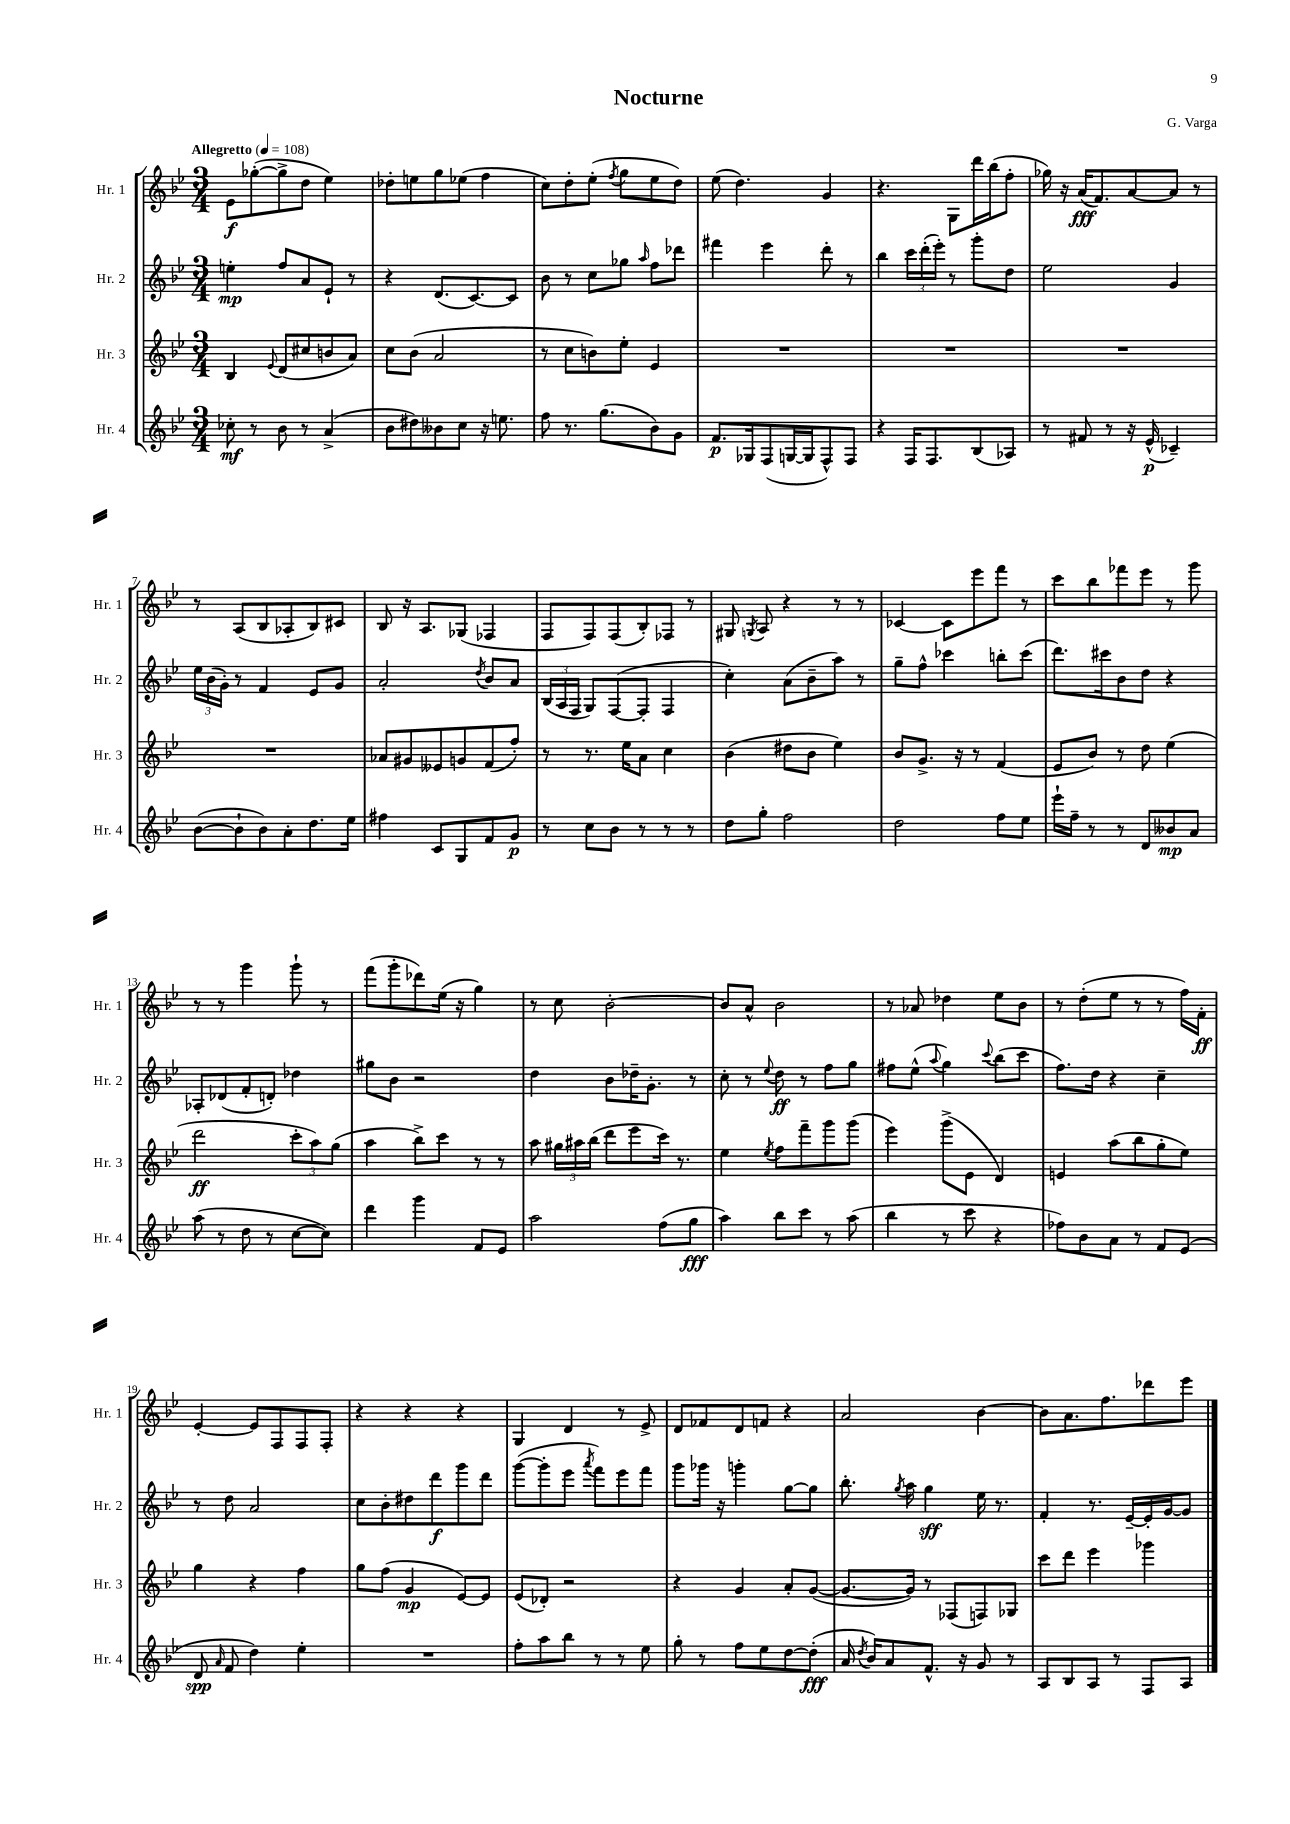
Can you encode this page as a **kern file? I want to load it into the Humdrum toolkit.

**kern	**kern	**kern	**kern
*staff4	*staff3	*staff2	*staff1
*clefG2	*clefG2	*clefG2	*clefG2
*k[b-e-]	*k[b-e-]	*k[b-e-]	*k[b-e-]
*M3/4	*M3/4	*M3/4	*M3/4
*MM108	*MM108	*MM108	*MM108
8cc-'\	4B-/	4ee'\	8e-\L
8r	.	.	([8gg-'\
.	8qqe-/	.	.
8b-\	(8d/L	8ff/L	8gg-^\]
8r	8cc#/	8a/	8dd\J
(4a^/	8b/	8e-`/J	4ee-\)
.	8a/J)	8r	.
=	=	=	=
8b-\L	8cc\L	4r	8dd-'\L
8dd#\)	(8b-\J	.	8ee\
8b--\	2a/	(8.d/L	8gg\
8cc\J	.	.	(8ee-\J
.	.	[8.c/)	.
16r	.	.	4ff\
8.ee\	.	.	.
.	.	8c/]J	.
=	=	=	=
8ff\	8r	8b-\	8cc\L)
8.r	8cc\L	8r	8dd'\
.	8b\)	8cc\L	(8ee-'\J
(8.gg\L	.	.	.
.	.	.	8qff/
.	8ee-'\J	8gg-\J	8gg\L
.	.	16qqaa/	.
8b-\)	4e-/	8ff\L	8ee-\
8g\J	.	8ddd-\J	8dd\J)
=	=	=	=
8.f/L	2.r	4fff#\	(8ee-\
.	.	.	4.dd\)
16G-/k	.	.	.
(8F/	.	4eee-\	.
[16G/L	.	.	.
16G/]J	.	.	.
8F^^/)	.	8ddd'\	4g/
8F/J	.	8r	.
=	=	=	=
4r	2.r	4bb-\	4.r
16F/LK	.	24ccc\LL	.
.	.	(24ddd'\	.
8.F/	.	.	.
.	.	24eee-'\JJ)	.
.	.	8r	8G\L
(8B-/	.	8ggg'\L	16ddd\L
.	.	.	(16bb-\J
8A-/J)	.	8dd\J	8ff'\J
=	=	=	=
8r	2.r	2ee-\	16gg-\)
.	.	.	16r
8f#/	.	.	(16a/LK
.	.	.	8.f/)
8r	.	.	.
16r	.	.	[8a/
(16e-^^/	.	.	.
4c-~/)	.	4g/	8a/]J
.	.	.	8r
=	=	=	=
([8b-\L	2.r	24ee-\LL	8r
.	.	(24b-\	.
.	.	24g'\JJ)	.
8b-`\]	.	8r	(8A/L
8b-\)	.	4f/	8B-/
8a'\	.	.	8A-'/
8.dd\	.	8e-/L	8B-/)
.	.	8g/J	8c#/J
16ee-\Jk	.	.	.
=	=	=	=
4ff#\	8a-/L	2a'/	8B-/
.	8g#/	.	16r
.	.	.	8.A/L
8c/L	8e--/	.	.
8G/	8g/	.	(8G-/J
.	.	8qdd/	.
8f/	(8f/	8b-/L	4F-/
8g/J	8ff'/J)	8a/J	.
=	=	=	=
8r	8r	(24B-/LL	8F/L
.	.	24A/	.
.	.	24F/JJ	.
8cc\L	8.r	8G/L)	8F/)
8b-\J	.	([8F/	(8F/
.	16ee-\LK	.	.
8r	8a\J	8F'/]J	8B-'/)
8r	4cc\	4F/	8F-/J
8r	.	.	8r
=	=	=	=
8dd\L	(4b-\	4cc'\)	8G#/
.	.	.	8qG/
8gg'\J	.	.	8A/
2ff\	8dd#\L	(8a\L	4r
.	8b-\J	8b-~\	.
.	4ee-\)	8aa\J)	8r
.	.	8r	8r
=	=	=	=
2dd\	8b-/L	8gg~\L	[4c-/
.	8.g^/J	8ff^^\J	.
.	.	4ccc-\	8c-\]L
.	16r	.	.
.	8r	.	8eee-\
8ff\L	(4f/	8bb'\L	8fff\J
8ee-\J	.	(8ccc-\J	8r
=	=	=	=
16eee-`\LL	8e-/L	8.ddd\L)	8ccc\L
16ff~\JJ	.	.	.
8r	8b-/J)	.	8bb-\
.	.	16ccc#\k	.
8r	8r	8b-\	8fff-\
8d/L	8dd\	8dd\J	8eee-\J
8b--/	(4ee-\	4r	8r
8a/J	.	.	8ggg\
=	=	=	=
(8aa\	2ddd\	8A-'/L	8r
8r	.	(8d-/	8r
8dd\	.	8f'/	4ggg\
8r	.	8d'/J)	.
[8cc\L	12ccc'\L	4dd-\	8ggg`\
.	12aa\)	.	.
8cc\]J)	.	.	8r
.	(12gg\J	.	.
=	=	=	=
4ddd\	4aa\	8gg#\L	(8fff\L
.	.	8b-\J	8ggg'\
4ggg\	8bb-^\L)	2r	8ddd-\)
.	8ccc\J	.	(16ee-\Jk
.	.	.	16r
8f/L	8r	.	4gg\)
8e-/J	8r	.	.
=	=	=	=
2aa\	8aa\	4dd\	8r
.	24gg#\LL	.	8cc\
.	24aa#\	.	.
.	(24bb-\JJ	.	.
.	8ddd\L	8b-\L	[2b-'\
.	8eee-\	16dd-~\K	.
.	.	8.g'\J	.
(8ff\L	16ccc\Jk)	.	.
.	8.r	.	.
8gg\J	.	8r	.
=	=	=	=
4aa\)	4ee-\	8cc'\	8b-/]L
.	.	8r	8a^^/J
.	8qee-/	8qqee-/	.
8bb-\L	8ff\L	8dd\	2b-\
8ccc\J	8fff~\	8r	.
8r	8ggg\	8ff\L	.
(8aa\	(8ggg\J	8gg\J	.
=	=	=	=
4bb-\	4eee-\)	8ff#\L	8r
.	.	(8ee-^^\J	8a-/
.	.	8qqaa/	.
8r	(8ggg^\L	4gg\)	4dd-\
8ccc\	8e-\J	.	.
.	.	8qqccc/	.
4r	4d/)	(8bb-\L	8ee-\L
.	.	8ccc\J	8b-\J
=	=	=	=
8ff-\L)	4e/	8.ff\L)	8r
8b-\	.	.	(8dd'\L
.	.	16dd\Jk	.
8a\J	(8aa\L	4r	8ee-\J
8r	8bb-\	.	8r
8f/L	8gg'\	4cc~\	8r
(8e-/J	8ee-\J)	.	16ff\LL)
.	.	.	16f'\JJ
=	=	=	=
8d/	4gg\	8r	[4e-'/
16qqa/	.	.	.
8f/	.	8dd\	.
4dd\)	4r	2a/	8e-/]L
.	.	.	8F/
4ee-'\	4ff\	.	8F/
.	.	.	8F'/J
=	=	=	=
2.r	8gg\L	8cc\L	4r
.	(8ff\J	8b-'\	.
.	4g/	8dd#\	4r
.	.	8ddd\	.
.	[8e-/L)	8ggg\	4r
.	8e-/]J	8ddd\J	.
=	=	=	=
8ff'\L	(8e-/L	([8ggg\L	4G/
8aa\	8d-'/J)	8ggg'\]	.
8bb-\J	2r	8eee-\J	4d/
.	.	8qaaa/	.
8r	.	8fff\L)	.
8r	.	8eee-\	8r
8ee-\	.	8fff\J	8e-^/
=	=	=	=
8gg'\	4r	8ggg\L	8d/L
8r	.	16ggg-\Jk	8f-/
.	.	16r	.
8ff\L	4g/	4ggg'\	8d/
8ee-\	.	.	8f/J
[8dd\	8a'/L	[8gg\L	4r
(8dd'\]J	([8g/J	8gg\]J	.
=	=	=	=
16a/	8.g/_L	8.bb-'\	2a/
8qdd/	.	.	.
16b-/LK)	.	.	.
8a/	.	.	.
.	.	8qgg/	.
.	16g/]Jk)	16aa\	.
8.f^^/J	8r	4gg\	.
.	(8F-/L	.	.
16r	.	.	.
8g/	8F/)	16ee-\	[4b-\
.	.	8.r	.
8r	8G-/J	.	.
=	=	=	=
8A/L	8ccc\L	4f'/	8b-\]L
8B-/	8ddd\J	.	8.a\
8A/J	4eee-\	8.r	.
.	.	.	8.ff\
8r	.	.	.
.	.	[16e-~/LL	.
8F/L	4ggg-\	16e-'/]	8ddd-\
.	.	[16g/J	.
8A/J	.	8g/]J	8eee-\J
==	==	==	==
*-	*-	*-	*-
